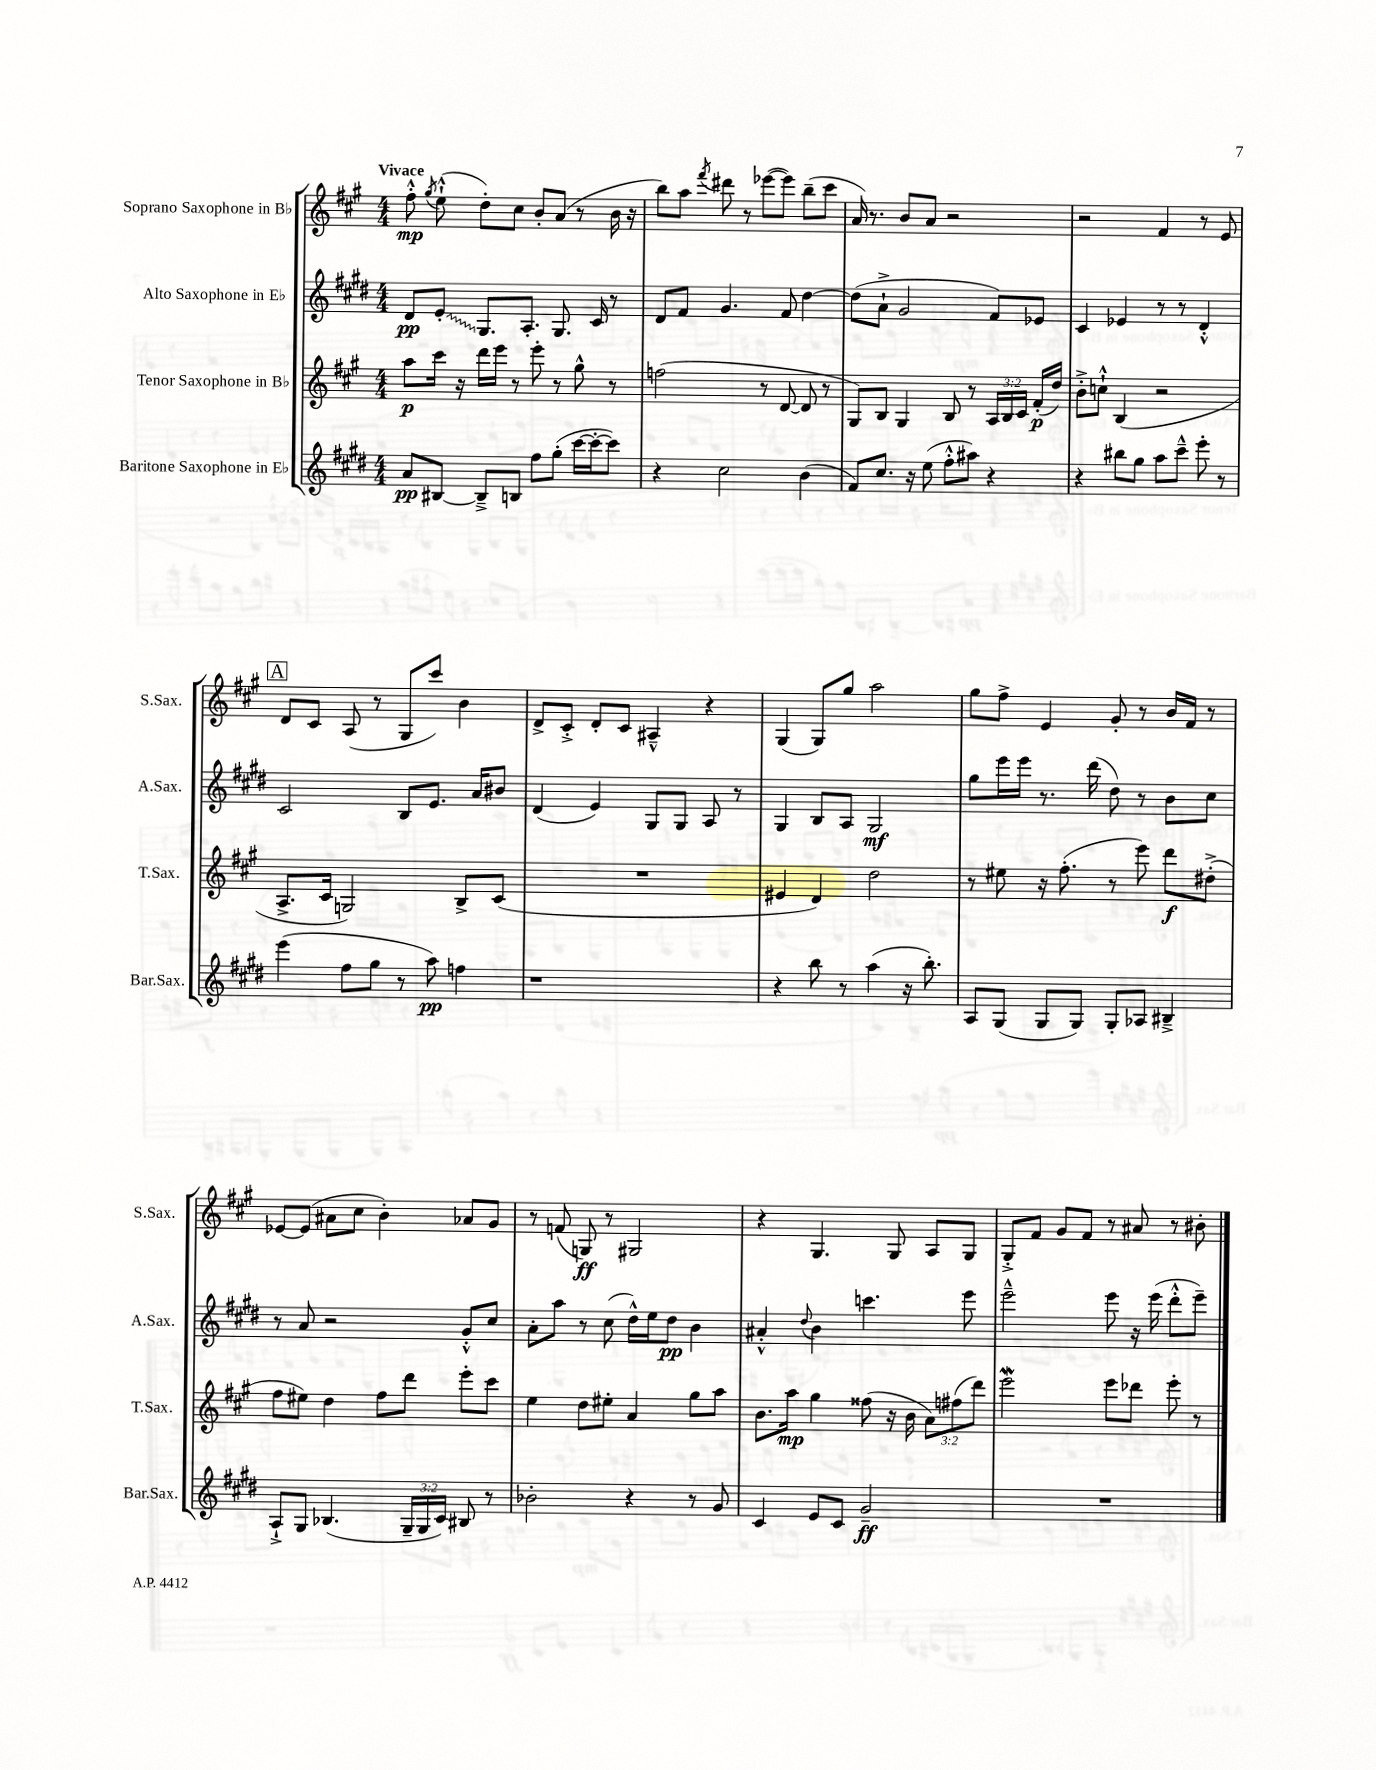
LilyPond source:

<<
\new StaffGroup <<
\new Staff = "s0" \with { instrumentName = "Soprano Saxophone in Bb" shortInstrumentName = "S.Sax." } {
    \clef treble \key a \major \numericTimeSignature \time 4/4 \tempo "Vivace"
    \autoBeamOff fis''8-.-^\mp \acciaccatura { gis''8 } e''8-!-^( d''8[-.) cis''8] b'8[-. a'8]( r8 b'16 r16 |
    b''8[) a''8] \acciaccatura { fis'''8 } dis'''8 r8 ees'''8[~( ees'''8]) b''8[--( cis'''8] |
    a'16) r8. b'8[ a'8] r2 |
    r2 fis'4 r8 e'8 |
    \mark \markup { \box "A" } d'8[ cis'8] a8( r8 gis8[ cis'''8]) b'4 |
    d'8[-> cis'8]-.-> d'8[-. cis'8] ais4---^ r4 |
    gis4( gis8[) gis''8] a''2 |
    gis''8[ fis''8]-> e'4 gis'8-. r8 b'16[ fis'16] r8 |
    ees'8[~ ees'8]( ais'8[ cis''8] b'4-.) aes'8[ gis'8] |
    r8 f'8( g8\ff) r8 gis2 |
    r4 gis4. gis8 a8[ gis8] |
    gis8[-.-> fis'8] gis'8[ fis'8] r8 ais'8 r8 bis'8-. \bar "|." |
}
\new Staff = "s1" \with { instrumentName = "Alto Saxophone in Eb" shortInstrumentName = "A.Sax." } {
    \clef treble \key e \major \numericTimeSignature \time 4/4
    \autoBeamOff dis'8[\pp \once \override Glissando.style = #'zigzag e'8]-.\glissando gis8.[ a8.]-. gis8. cis'16 r8 |
    dis'8[ fis'8] gis'4. fis'8 dis''4~ |
    dis''8[( a'8]-!-> gis'2 fis'8[) ees'8] |
    cis'4 ees'4 r8 r8 dis'4-.-^ |
    \mark \markup { \box "A" } cis'2 b8[ e'8.] a'16[ bis'8] |
    dis'4( e'4) gis8[ gis8] a8 r8 |
    gis4 b8[ a8] gis2\mf |
    gis''8[ e'''16 e'''16] r8. dis'''16( dis''8) r8 b'8[ cis''8] |
    r8 a'8 r2 gis'8[-.-^ cis''8] |
    a'8[-. a''8] r8 cis''8( dis''16[-^) e''16 dis''8]\pp b'4 |
    ais'4-.-^ \appoggiatura { dis''8 } b'4 c'''4. e'''8 |
    e'''2---^ e'''8 r16 e'''16( dis'''8[-.-^ e'''8]--) \bar "|." |
}
\new Staff = "s2" \with { instrumentName = "Tenor Saxophone in Bb" shortInstrumentName = "T.Sax." } {
    \clef treble \key a \major \numericTimeSignature \time 4/4 \override Staff.TupletNumber.text = #tuplet-number::calc-fraction-text
    \autoBeamOff a''8[\p cis'''16] r16 d'''16[ e'''16] r8 e'''8-. r8 gis''8-^ r8 |
    f''2( r8 d'8~ d'8 r8 |
    gis8[) b8] gis4 b8 r8 \tuplet 3/2 { a16[ b16 cis'16] } fis'16[-.\p( d''16]) |
    b'8[-.-> c''8]-!-^ b4( r2 |
    \mark \markup { \box "A" } a8.[-> cis'16] g2) b8[-> cis'8]( |
    R1 |
    eis'4 d'4) d''2 |
    r8 eis''8 r16 fis''8.-.( r8 e'''8) d'''8[\f dis''8]-.->( |
    fis''8[ eis''8]) d''4 fis''8[ d'''8] e'''8[-. cis'''8] |
    e''4 d''8[ eis''8]-. a'4 gis''8[ a''8] |
    b'8.[ a''16]\mp gis''4 fisis''8( r16 b'16 \tuplet 3/2 { a'8[) fis''8( d'''8]) } |
    e'''2\mordent e'''8[ des'''8] e'''8-. r8 \bar "|." |
}
\new Staff = "s3" \with { instrumentName = "Baritone Saxophone in Eb" shortInstrumentName = "Bar.Sax." } {
    \clef treble \key e \major \numericTimeSignature \time 4/4 \override Staff.TupletNumber.text = #tuplet-number::calc-fraction-text
    \autoBeamOff a'8[\pp bis8]~ bis8[---> b8] fis''8[ gis''8]-.( cis'''16[~ cis'''16~-. cis'''8]) |
    r4 cis''2 b'4( |
    fis'8[) cis''8.] r16 e''8( fis''8[-.-^ ais''8]) r4 |
    r4 bis''8[ gis''8] a''8[ cis'''8]---^ e'''8-. r8 |
    \mark \markup { \box "A" } e'''4( fis''8[ gis''8] r8 a''8\pp) f''4 |
    r1 |
    r4 b''8 r8 a''4( r16 b''8.-.) |
    a8[ gis8]( gis8[ gis8]) gis8[-. aes8] bis4---> |
    a8[-!-> gis8] bes4.( \tuplet 3/2 { gis16[-- gis16 cis'16]) } bis8 r8 |
    bes'2-. r4 r8 gis'8 |
    cis'4 e'8[ cis'8] gis'2--\ff |
    R1 \bar "|." |
}
>>
>>
\layout { \context { \Score \remove "Bar_number_engraver" } }
